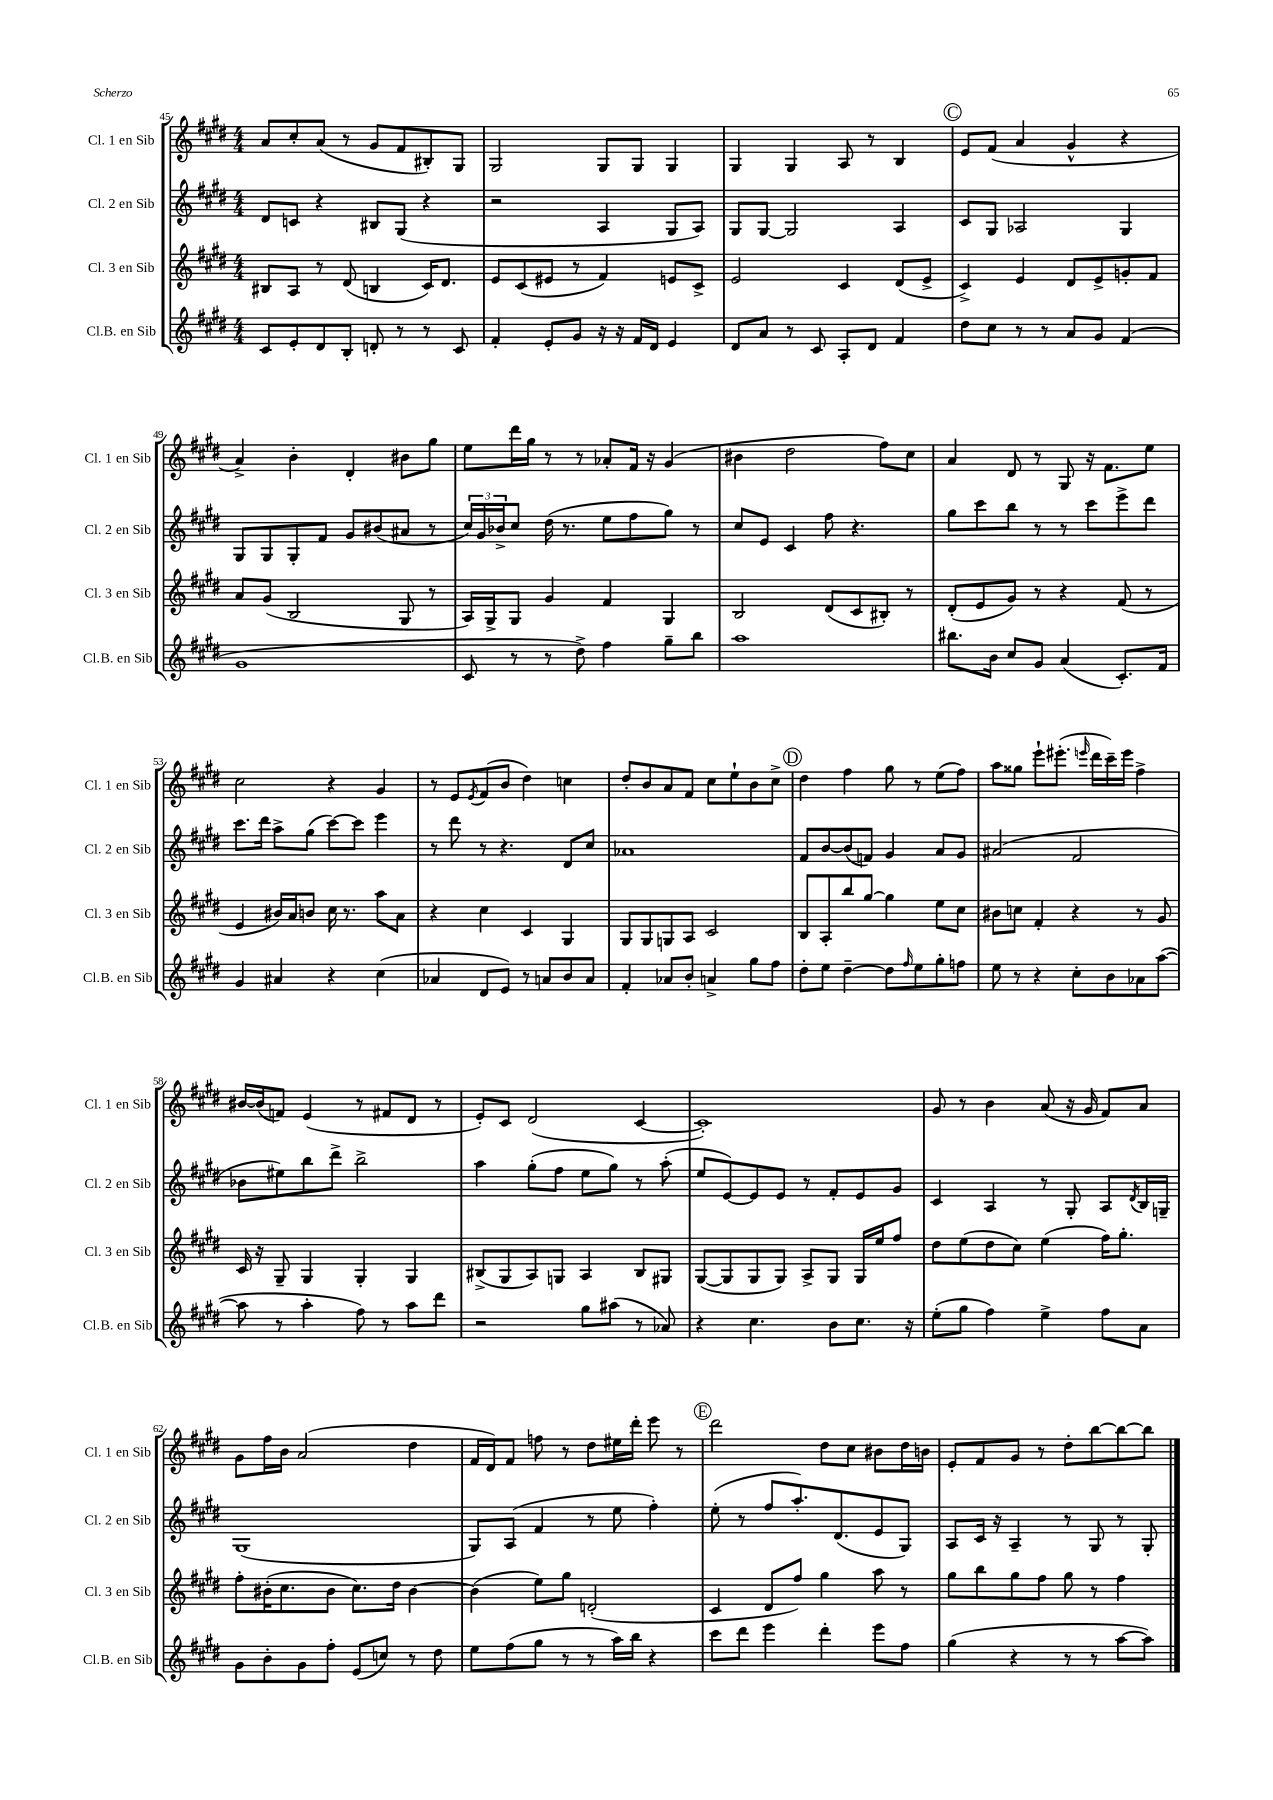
<<
\new StaffGroup <<
\new Staff = "s0" \with { instrumentName = "Cl. 1 en Sib" shortInstrumentName = "Cl. 1 en Sib" } {
    \clef treble \key e \major \numericTimeSignature \time 4/4
    a'8 cis''8-. a'8( r8 gis'8 fis'8 bis8-.) gis8 |
    gis2 gis8 gis8 gis4 |
    gis4 gis4 a8 r8 b4 |
    \mark \markup { \circle "C" } e'8 fis'8( a'4 gis'4-^ r4 |
    a'4->) b'4-. dis'4-. bis'8 gis''8 |
    e''8 dis'''16 gis''16 r8 r8 aes'8-. fis'16 r16 gis'4( |
    bis'4 dis''2 fis''8) cis''8 |
    a'4 dis'8 r8 gis8 r16 fis'8. e''8 |
    cis''2 r4 gis'4 |
    r8 e'8 \acciaccatura { e'8 } fis'8( b'8 dis''4) c''4 |
    dis''8-. b'8 a'8 fis'8 cis''8 e''8-! b'8 cis''8-> |
    \mark \markup { \circle "D" } dis''4 fis''4 gis''8 r8 e''8( fis''8) |
    a''8 gisis''8 e'''8-! eis'''8.-.( \grace { e'''16 } dis'''16 cis'''16--) e'''16 fis''4-> |
    bis'16~ bis'16( f'8) e'4( r8 fis'8 dis'8 r8 |
    e'8-.) cis'8 dis'2( cis'4~ |
    cis'1-.) |
    gis'8 r8 b'4 a'8( r16 gis'16 fis'8) a'8 |
    gis'8 fis''16 b'16 a'2( dis''4 |
    fis'16 dis'16) fis'8 f''8 r8 dis''8 eis''16 dis'''16-. e'''8 r8 |
    \mark \markup { \circle "E" } dis'''2 dis''8 cis''8 bis'8 dis''16 b'16 |
    e'8-. fis'8 gis'8 r8 dis''8-. b''8~ b''8~ b''8 \bar "|." |
}
\new Staff = "s1" \with { instrumentName = "Cl. 2 en Sib" shortInstrumentName = "Cl. 2 en Sib" } {
    \clef treble \key e \major \numericTimeSignature \time 4/4
    dis'8 c'8 r4 bis8 gis8( r4 |
    r2 a4 gis8 a8) |
    gis8 gis8~ gis2 a4 |
    \mark \markup { \circle "C" } cis'8 gis8 aes2 gis4 |
    gis8 gis8 gis8-. fis'8 gis'8 bis'8( ais'8 r8 |
    \tuplet 3/2 { cis''16) gis'16 bes'16-> } cis''8 dis''16( r8. e''8 fis''8 gis''8) r8 |
    cis''8 e'8 cis'4 fis''8 r4. |
    gis''8 cis'''8 b''8 r8 r8 cis'''8 e'''8-> dis'''8 |
    cis'''8. dis'''16 a''8-> gis''8( cis'''8~) cis'''8 e'''4 |
    r8 dis'''8 r8 r4. dis'8 cis''8 |
    aes'1 |
    \mark \markup { \circle "D" } fis'8 b'8~ b'8( f'8) gis'4 a'8 gis'8 |
    ais'2( fis'2 |
    bes'8 eis''8) b''8 dis'''8-> b''2-> |
    a''4 gis''8-.( fis''8 e''8 gis''8) r8 a''8-.( |
    e''8 e'8~) e'8 e'8 r8 fis'8-. e'8 gis'8 |
    cis'4 a4 r8 gis8-. a8 \acciaccatura { dis'8 } b16 g16-- |
    gis1( |
    gis8) a8( fis'4 r8 e''8 fis''4-.) |
    \mark \markup { \circle "E" } e''8-.( r8 fis''8 a''8.-.) dis'8.( e'8 gis8) |
    a8 cis'16 r16 a4-- r8 gis8 r8 gis8-. \bar "|." |
}
\new Staff = "s2" \with { instrumentName = "Cl. 3 en Sib" shortInstrumentName = "Cl. 3 en Sib" } {
    \clef treble \key e \major \numericTimeSignature \time 4/4
    bis8 a8 r8 dis'8( b4 cis'16) dis'8. |
    e'8 cis'8( eis'8 r8 fis'4) e'8 cis'8-> |
    e'2 cis'4 dis'8( e'8-> |
    \mark \markup { \circle "C" } cis'4->) e'4 dis'8 e'8-> g'8-. fis'8 |
    a'8 gis'8( b2 gis8 r8 |
    a16) gis16-> gis8 gis'4 fis'4 gis4 |
    b2 dis'8( cis'8 bis8-.) r8 |
    dis'8-.( e'8 gis'8) r8 r4 fis'8( r8 |
    e'4 bis'16) a'16 b'8 cis''16 r8. a''8 a'8 |
    r4 cis''4 cis'4 gis4 |
    gis8 gis8 g8 a8 cis'2 |
    \mark \markup { \circle "D" } b8 a8-. b''8 gis''8~ gis''4 e''8 cis''8 |
    bis'8 c''8 fis'4-. r4 r8 gis'8 |
    cis'16 r16 gis8-- gis4 gis4-. gis4 |
    bis8->( gis8 a8) g8 a4 bis8 gis8 |
    gis8~( gis8 gis8 gis8) a8-> gis8 gis16 e''16 fis''8 |
    dis''8 e''8( dis''8 cis''8) e''4( fis''16) gis''8.-. |
    fis''8-. bis'16-.( cis''8. bis'8 cis''8.) dis''16 bis'4~ |
    bis'4( e''8) gis''8 d'2-.( |
    \mark \markup { \circle "E" } cis'4 dis'8 fis''8) gis''4 a''8 r8 |
    gis''8 b''8 gis''8 fis''8 gis''8 r8 fis''4 \bar "|." |
}
\new Staff = "s3" \with { instrumentName = "Cl.B. en Sib" shortInstrumentName = "Cl.B. en Sib" } {
    \clef treble \key e \major \numericTimeSignature \time 4/4
    cis'8 e'8-. dis'8 b8-. d'8-. r8 r8 cis'8 |
    fis'4-. e'8-. gis'8 r16 r16 fis'16 dis'16 e'4 |
    dis'8 a'8 r8 cis'8 a8-. dis'8 fis'4 |
    \mark \markup { \circle "C" } dis''8 cis''8 r8 r8 a'8 gis'8 fis'4( |
    gis'1 |
    cis'8 r8 r8 dis''8->) fis''4 gis''8-- b''8 |
    a''1 |
    bis''8. b'16 cis''8 gis'8 a'4( cis'8.-.) fis'16 |
    gis'4 ais'4 r4 cis''4( |
    aes'4 dis'8 e'8) r8 a'8 b'8 a'8 |
    fis'4-. aes'8 b'8-. a'4-> gis''8 fis''8 |
    \mark \markup { \circle "D" } dis''8-. e''8 dis''4~-- dis''8 \grace { fis''16 } e''8 gis''8-. f''8 |
    e''8 r8 r4 cis''8-. b'8 aes'8 a''8~( |
    a''8 r8 a''4-. fis''8) r8 a''8 dis'''8 |
    r2 gis''8 ais''8( r8 aes'8) |
    r4 cis''4. b'8 cis''8. r16 |
    e''8-.( gis''8 fis''4) e''4-> fis''8 a'8 |
    gis'8 b'8-. gis'8 fis''8-. e'8( c''8) r8 dis''8 |
    e''8 fis''8( gis''8 r8 r8 a''16) b''16 r4 |
    \mark \markup { \circle "E" } cis'''8 dis'''8 e'''4 dis'''4-. e'''8 fis''8 |
    gis''4( r4 r8 r8 a''8~ a''8) \bar "|." |
}
>>
>>
\layout { \context { \Score currentBarNumber = #45 } }
